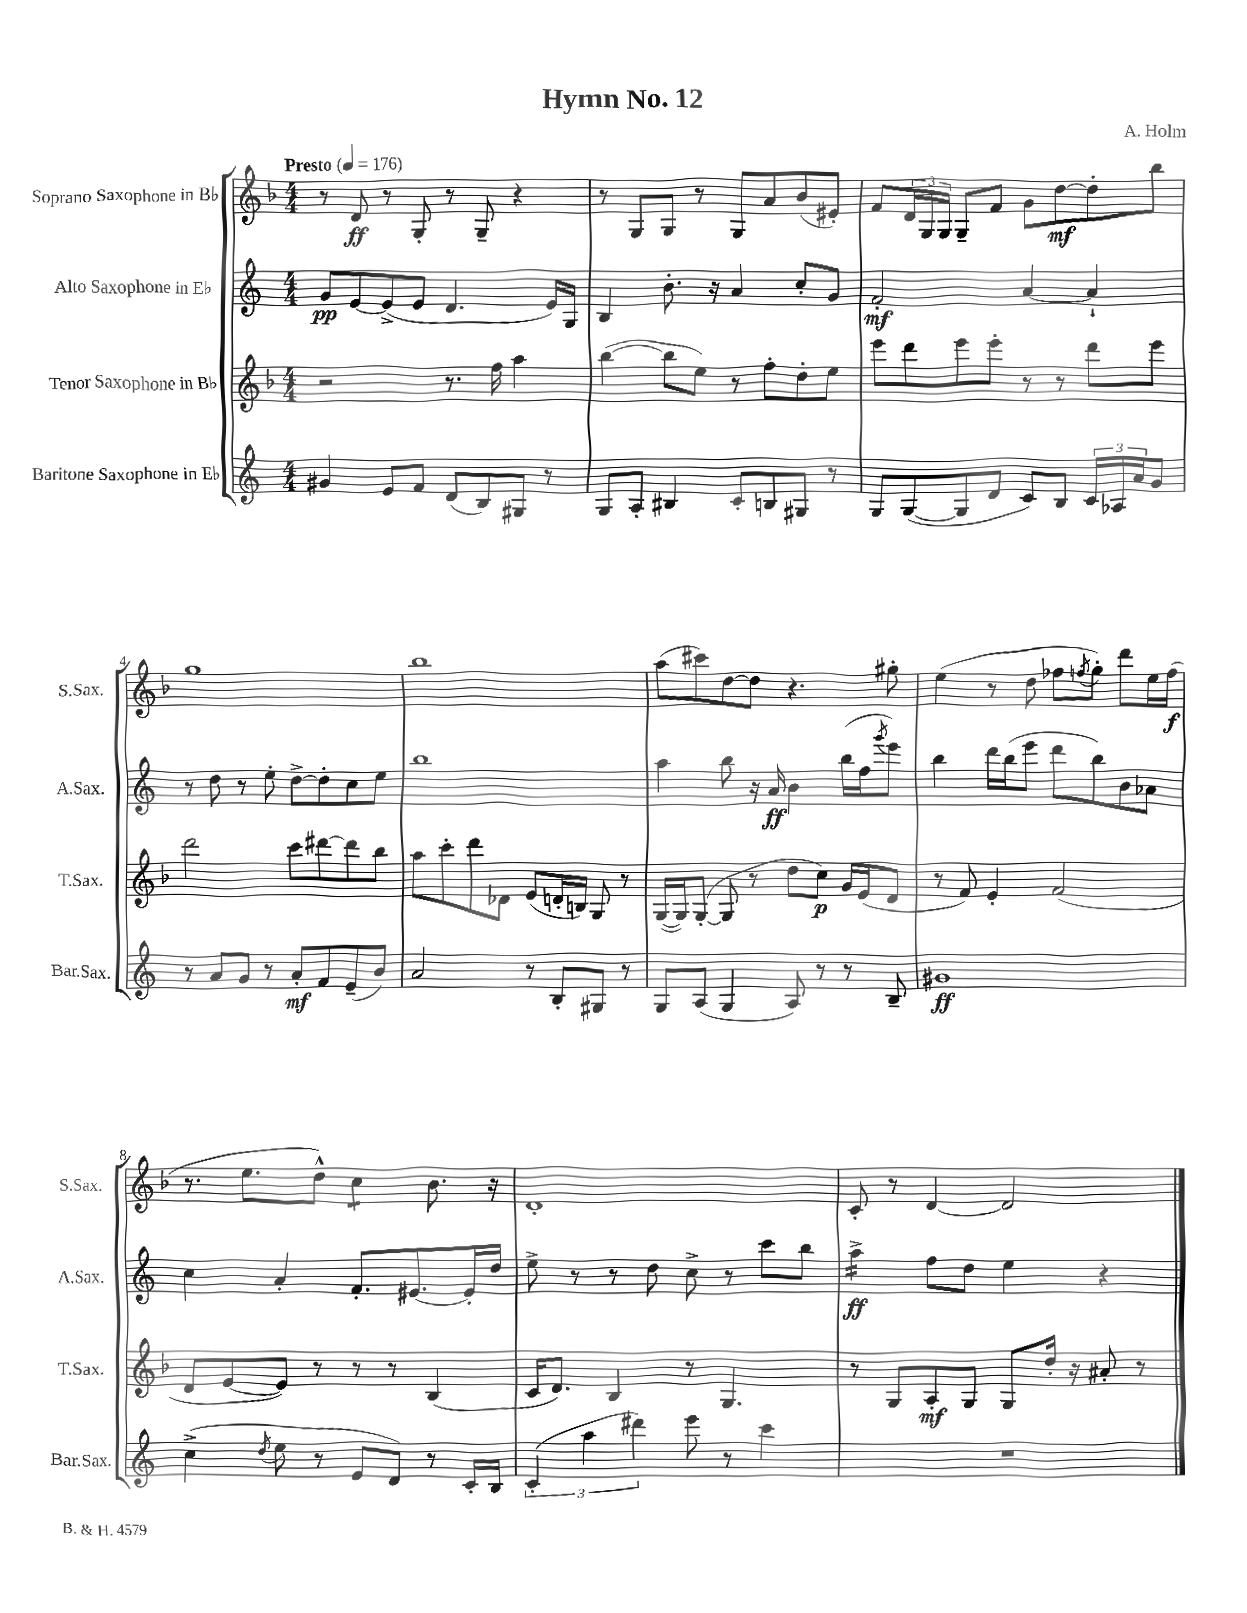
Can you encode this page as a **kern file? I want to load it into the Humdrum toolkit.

**kern	**kern	**kern	**kern
*staff4	*staff3	*staff2	*staff1
*clefG2	*clefG2	*clefG2	*clefG2
*k[]	*k[b-]	*k[]	*k[b-]
*M4/4	*M4/4	*M4/4	*M4/4
*MM176	*MM176	*MM176	*MM176
4g#	2r	8g	8r
.	.	[8e	8d
8e	.	(8e^]	8r
8f	.	8e	8G'
(8d	8.r	4.d	8r
8B)	.	.	8G~
.	16ff	.	.
8G#	4aa	.	4r
8r	.	16e)	.
.	.	16G	.
=	=	=	=
8G	([4bb-	4B	8r
8A'	.	.	8G
4B#	8bb-]	8.b'	8G
.	8ee)	.	8r
.	.	16r	.
8c'	8r	4a	8G
8B	8ff'	.	8a
8G#	8dd'	8cc'	(8b-
8r	8ee	8g	8e#')
=	=	=	=
8G	8eee	2f'	8f
([8G	8ddd	.	24d
.	.	.	24G
.	.	.	24G
8G]	8eee	.	8G~
8d	8eee'	.	8f
8c)	8r	[4a	8g
8B	8r	.	[8dd
24c	8ddd	4a`]	8dd']
24A-	.	.	.
24a	.	.	.
8g	8eee	.	8bb-
=	=	=	=
8r	2ddd	8r	1gg
8a	.	8dd	.
8g	.	8r	.
8r	.	8ee'	.
8a'	8ccc	[8dd^	.
8f	[8ddd#	8dd']	.
(8e~	8ddd#]	8cc	.
8b)	8bb-	8ee	.
=	=	=	=
2a	8aa	1bb	1bb-
.	8ccc'	.	.
.	8ddd	.	.
.	8d-	.	.
8r	(8e	.	.
8B'	16d'	.	.
.	16B)	.	.
8G#	8G	.	.
8r	8r	.	.
=	=	=	=
8G	([16G	4aa	(8aa
.	16G])	.	.
(8A	([8G'	.	8ccc#)
4G	8G]	8bb	[8dd
.	8r	16r	8dd]
.	.	16a	.
8A)	8dd	4b	4.r
8r	8cc)	.	.
8r	16g	(16bb	.
.	(16e	16ff	.
.	.	8qggg	.
8B~	8d	8eee)	8gg#'
=	=	=	=
1g#	8r	4bb	(4ee
.	8f)	.	.
.	4e'	16ddd	8r
.	.	(16bb	.
.	.	8eee	8dd
.	(2f	8ddd	8ff-
.	.	.	8qff
.	.	8bb)	8gg')
.	.	8b	8ddd
.	.	8a-	16ee
.	.	.	(16ff
=	=	=	=
(4cc^	8d	4cc	8.r
.	[8e	.	.
.	.	.	8.ee
8qdd	.	.	.
8ee	8e])	4a'	.
8r	8r	.	8dd^^)
8e	8r	8.f'	4cc
8d)	8r	.	.
.	.	[8.e#	.
8r	(4B-	.	8.b-
16c'	.	16e#']	.
16B	.	16dd	16r
=	=	=	=
(6c'	16c	8ee^	1d'
.	8.d)	.	.
.	.	8r	.
6aa	.	.	.
.	4B-	8r	.
6ddd#)	.	.	.
.	.	8dd	.
8eee	8r	8cc^	.
8r	4.G	8r	.
4ccc	.	8ccc	.
.	.	8bb	.
=	=	=	=
1r	8r	4aa^	8c'
.	8G	.	8r
.	8A'	8ff	[4d
.	8G	8dd	.
.	8G	4ee	2d]
.	16dd'	.	.
.	16r	.	.
.	8a#'	4r	.
.	8r	.	.
==	==	==	==
*-	*-	*-	*-
